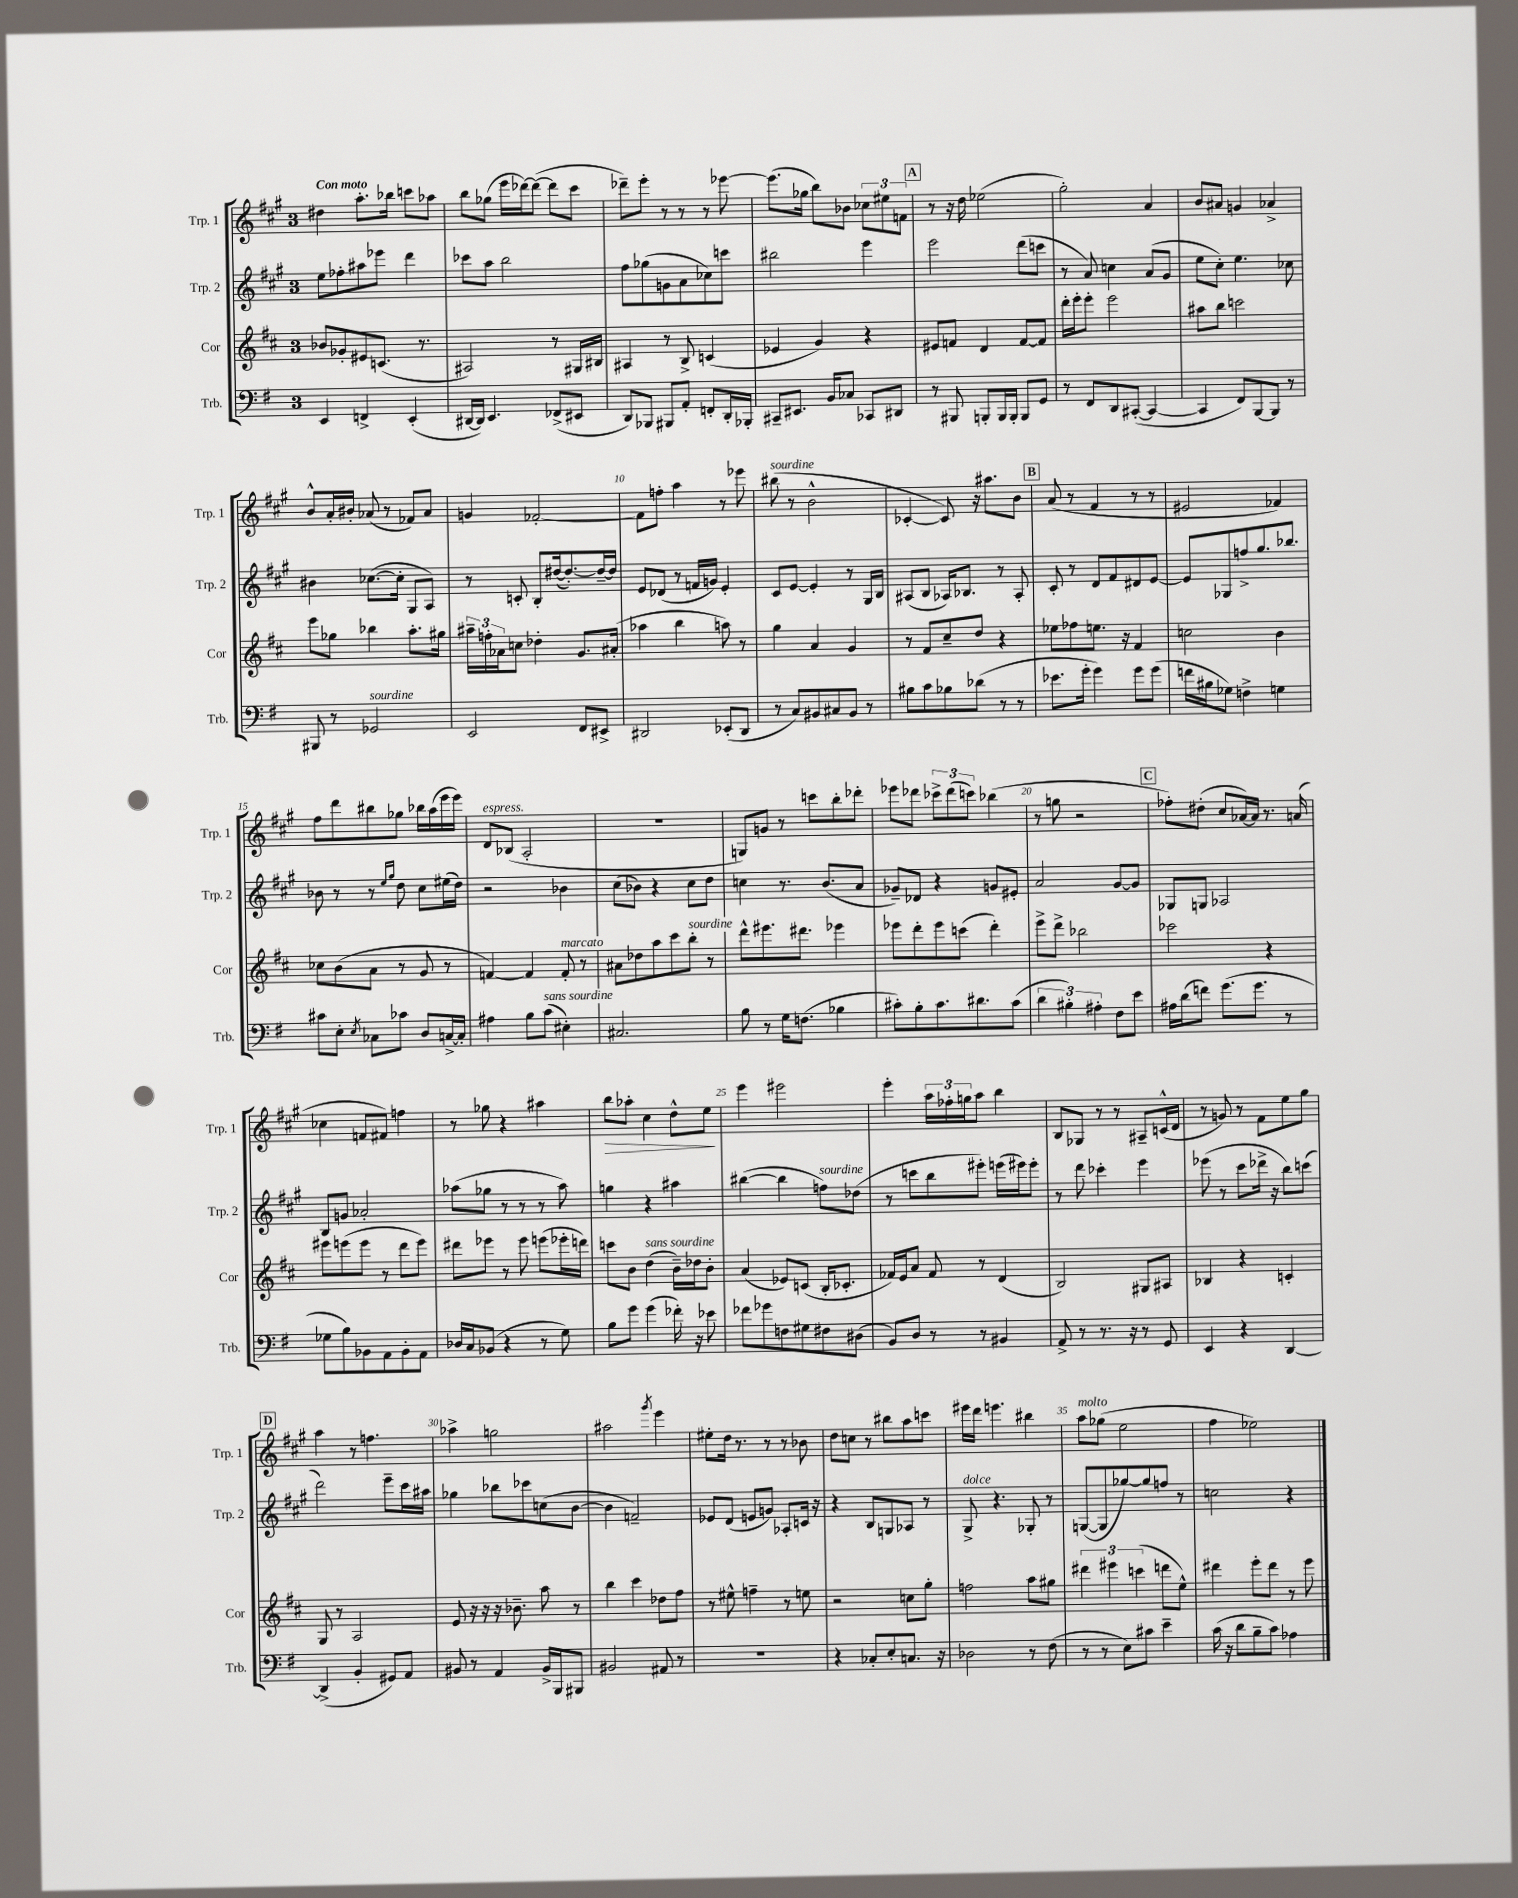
<<
\new StaffGroup <<
\new Staff = "s0" \with { instrumentName = "Trp. 1" shortInstrumentName = "Trp. 1" } {
    \clef treble \key a \major \once \override Staff.TimeSignature.style = #'single-digit \time 3/4 \tempo "Con moto"
    dis''4 a''8.-. bes''16 c'''8 aes''8 |
    b''8 ges''8( e'''16 des'''16~) des'''8~( des'''8 cis'''8 |
    des'''8--) e'''8-. r8 r8 r8 ees'''8~ |
    ees'''8.( ges''16 b''8) bes'8 \tuplet 3/2 { ces''8 eis''8 f'8 } |
    \mark \markup { \box "A" } r8 r16 d''16 ees''2( |
    gis''2-.) a'4 |
    b'8 ais'8 g'4 aes'4-> |
    b'8-^ a'16-. bis'16-. aes'8( r8 fes'8) aes'8 |
    g'4 fes'2~-. |
    fes'8 f''8-. a''4 r8 ees'''8 |
    bis''8^\markup { \italic "sourdine" }( r8 b'2-^ |
    ces'4~-. ces'8) r16 ais''8. b'8 |
    \mark \markup { \box "B" } a'8( r8 fis'4 r8 r8 |
    eis'2 fes'4) |
    fis''8 d'''8 bis''8 ges''8 bes''16 a''16( e'''16 e'''16) |
    d'8^\markup { \italic "espress." } bes8( a2-. |
    R2. |
    g8) g'8 r8 c'''8 b''8-. des'''8-. |
    ees'''8 des'''8 \tuplet 3/2 { ces'''8-> des'''8( c'''8) } bes''4( |
    r8 g''8 r2 |
    \mark \markup { \box "C" } fes''8-.) dis''8-.( cis''8 aes'16~) aes'16 r8. a'16( |
    ces''4 f'8 fis'8) f''4 |
    r8 ges''8 r4 ais''4 |
    b''8\> aes''8-. cis''4 d''8-^ e''8\! |
    e'''4 eis'''2 |
    e'''4-. \tuplet 3/2 { a''16 fes''16-. g''16 } a''8 b''4 |
    b8 ges8 r8 r8 ais8-- c'16-^( d'16 |
    r8 g'8) r8 fis'8 e''8 gis''8 |
    \mark \markup { \box "D" } a''4 r8 f''4. |
    aes''4-> g''2 |
    ais''2 \acciaccatura { gis'''8 } e'''4 |
    eis''8-. d''16 r8. r8 r8 bes'8 |
    d''8 c''8 r8 bis''8 a''8 c'''8 |
    eis'''16 d'''16 e'''4. bis''4 |
    a''8^\markup { \italic "molto" } ges''8( e''2 |
    fis''4 ees''2) \bar "|." |
}
\new Staff = "s1" \with { instrumentName = "Trp. 2" shortInstrumentName = "Trp. 2" } {
    \clef treble \key a \major \once \override Staff.TimeSignature.style = #'single-digit \time 3/4
    e''8 fes''8-. ais''8 ees'''8 d'''4 |
    ces'''8 a''8 b''2 |
    fis''8 ges''8( g'8 a'8 ces''8) c'''8 |
    bis''2 e'''4 |
    \mark \markup { \box "A" } e'''2 d'''8( c'''8 |
    r8 a'8) c''4 a'8( gis'8 |
    e''8 cis''8-.) e''4. ces''8 |
    bis'4 ces''8.~( ces''16-. gis8 a8) |
    r8 c'8-. b8-. dis''16~( dis''8.~-.) dis''16~-- dis''16 |
    e'8 des'8( r8 f'16 g'16) e'4-. |
    cis'8 e'8~ e'4-. r8 gis16 b16 |
    ais8( b8 aes16) bes8. r8 aes8-. |
    \mark \markup { \box "B" } cis'8-. r8 d'8 fis'8 dis'8 e'8~ |
    e'8 ges8 f''8-> gis''8. bes''8. |
    bes'8 r8 r8 \grace { e''16 gis''16 } d''8 cis''8 eis''16( d''16) |
    r2 bes'4 |
    cis''8( bes'8) r4 cis''8 d''8 |
    c''4 r8. b'8.( a'8 |
    ges'8--) des'8 r4 g'8 eis'8-. |
    a'2 gis'8~ gis'8 |
    \mark \markup { \box "C" } ges8 g8 aes2 |
    b8 g'8 aes'2-. |
    aes''8( ges''8 r8 r8 r8 aes''8) |
    g''4 r4 ais''4 |
    bis''4~( bis''4 f''8^\markup { \italic "sourdine" }) des''8( |
    r8 c'''8 b''8 eis'''8-.) e'''16( eis'''16) eis'''8-. |
    r8 d'''8 ces'''4-. e'''4 |
    ees'''8( r8 cis'''8 des'''16-> r16 b''8) c'''8( |
    \mark \markup { \box "D" } d'''2) e'''8-- cis'''16 ais''16 |
    ges''4 bes''8 ces'''8 c''8( b'8~ |
    b'4 f'2--) |
    ees'8 d'8( e'8 g'8) aes8-. c'16 r16 |
    r4 b8 g8 aes8 r8 |
    gis8->^\markup { \italic "dolce" } r4. ges8-. r8 |
    g8~( g8 ges''8~) ges''8 f''8 r8 |
    c''2 r4 \bar "|." |
}
\new Staff = "s2" \with { instrumentName = "Cor" shortInstrumentName = "Cor" } {
    \clef treble \key d \major \once \override Staff.TimeSignature.style = #'single-digit \time 3/4
    bes'8 ges'8-. eis'8 c'8.( r8. |
    ais2) r8 gis16 bis16 |
    ais4 r8 b8-> c'4( |
    ees'4 g'4) r4 |
    \mark \markup { \box "A" } eis'8 f'8 d'4 f'8~ f'8 |
    d'''16-. e'''16-. e'''8-. e'''2 |
    ais''8 b''8 c'''2 |
    e'''8 ges''8 bes''4 a''8.-. gis''16 |
    \tuplet 3/2 { ais''16-- f''16-. aes'16 } c''8 des''4-. g'8. ais'16-.( |
    aes''4 b''4 a''8) r8 |
    g''4 a'4 g'4 |
    r8 fis'8 cis''8-- d''8 r4 |
    \mark \markup { \box "B" } ees''8 fes''8 e''8. r16 fis'4 |
    c''2 b'4 |
    ces''8 b'8( a'8 r8 g'8 r8 |
    f'4~) f'4 f'8-.^\markup { \italic "marcato" } r8 |
    ais'8 des''8 a''8 cis'''8 b''8-.^\markup { \italic "sourdine" } r8 |
    d'''8-^ eis'''8. dis'''8. ees'''4 |
    ees'''8 d'''8-. ees'''8 c'''8( d'''4-.) |
    e'''8-> d'''8-> bes''2 |
    \mark \markup { \box "C" } ces'''2 r4 |
    eis'''8 e'''8( e'''8 r8 d'''8 e'''8) |
    dis'''8 ees'''8 r8 ees'''8 e'''8( ees'''16-. d'''16) |
    c'''8 b'8 d''4^\markup { \italic "sans sourdine" }( b'16--) des''16 b'8-. |
    a'4( ees'8) c'8( b16-. ces'8.-. |
    fes'16) e'16 a'8 fes'8 r8 d'4( |
    b2) gis8 ais8 |
    bes4 r4 c'4-. |
    \mark \markup { \box "D" } g8 r8 a2 |
    e'8 r16 r16 r16 bes'8.-- a''8 r8 |
    b''4 cis'''4 des''8 fis''8 |
    r8 eis''8-^ f''4-- r8 e''8 |
    r2 c''8 g''8-. |
    f''2 a''8 gis''8 |
    \tuplet 3/2 { dis'''4 eis'''4 c'''4( } d'''8 e''8-^) |
    dis'''4 e'''8-. dis'''8 r8 e'''8 \bar "|." |
}
\new Staff = "s3" \with { instrumentName = "Trb." shortInstrumentName = "Trb." } {
    \clef bass \key g \major \once \override Staff.TimeSignature.style = #'single-digit \time 3/4
    e,4 f,4-> e,4-.( |
    dis,16~ dis,16) e,4. fes,8->( eis,8 |
    d,8) bes,,8 bis,,8 a,8-. f,8-. d,16-. bes,,16-. |
    cis,8-- eis,8. b,16 ces8 ces,8 dis,8 |
    \mark \markup { \box "A" } r8 bis,,8 b,,8-. b,,16 b,,16-. b,,8 g,8 |
    r8 fis,8 d,8 cis,8~-.( cis,4~ |
    cis,4 fis,8) b,,8~ b,,8 r8 |
    bis,,8 r8 ges,2^\markup { \italic "sourdine" } |
    e,2 fis,8 eis,8-> |
    dis,2 ees,8-.( dis,8 |
    r8 c8) bis,8 cis8 bis,8 r8 |
    bis8 c'8 bes8 des'8( r8 r8 |
    \mark \markup { \box "B" } ees'8. g'16-. g'4) g'8 g'8( |
    f'16 bis16 ges8) f4-> g4 |
    cis'8 e8-. \acciaccatura { e8 } ces8 ces'8 d8 c16~-> c16-. |
    ais4 b8 c'8^\markup { \italic "sans sourdine" }( eis4-.) |
    cis2. |
    b8 r8 g16 f8.( bes4 |
    cis'8-.) b8-. cis'8. dis'8. cis'8( |
    \tuplet 3/2 { d'4 bis4-.) ais4-. } fis8 e'8 |
    \mark \markup { \box "C" } ais16 d'16( f'8) g'8.( g'8. r8 |
    ges8 b8) bes,8 a,8 bes,8-. a,8 |
    des16 c16 bes,8( r4 r8 g8) |
    b8 g'8 g'4( fes'16-.) r16 ees'8 |
    fes'8 ges'8 f8 gis8 fis8 dis8( |
    b,8) d8 r8 r8 bis,4 |
    a,8-> r8 r8. r16 r8 g,8 |
    e,4 r4 d,4~ |
    \mark \markup { \box "D" } d,4->( b,4-. gis,8) a,8 |
    bis,8 r8 a,4 bis,16-> b,,16 bis,,8 |
    bis,2 ais,8 r8 |
    R2. |
    r4 ces8-. e8-. c8. r16 |
    des2 r8 fis8( |
    r8 r8 e8) cis'8 e'4-- |
    c'16( r16 d'8 b8-- c'8) aes4 \bar "|." |
}
>>
>>
\layout { \context { \Score \override BarNumber.break-visibility = ##(#f #t #t) barNumberVisibility = #(every-nth-bar-number-visible 5) } }
